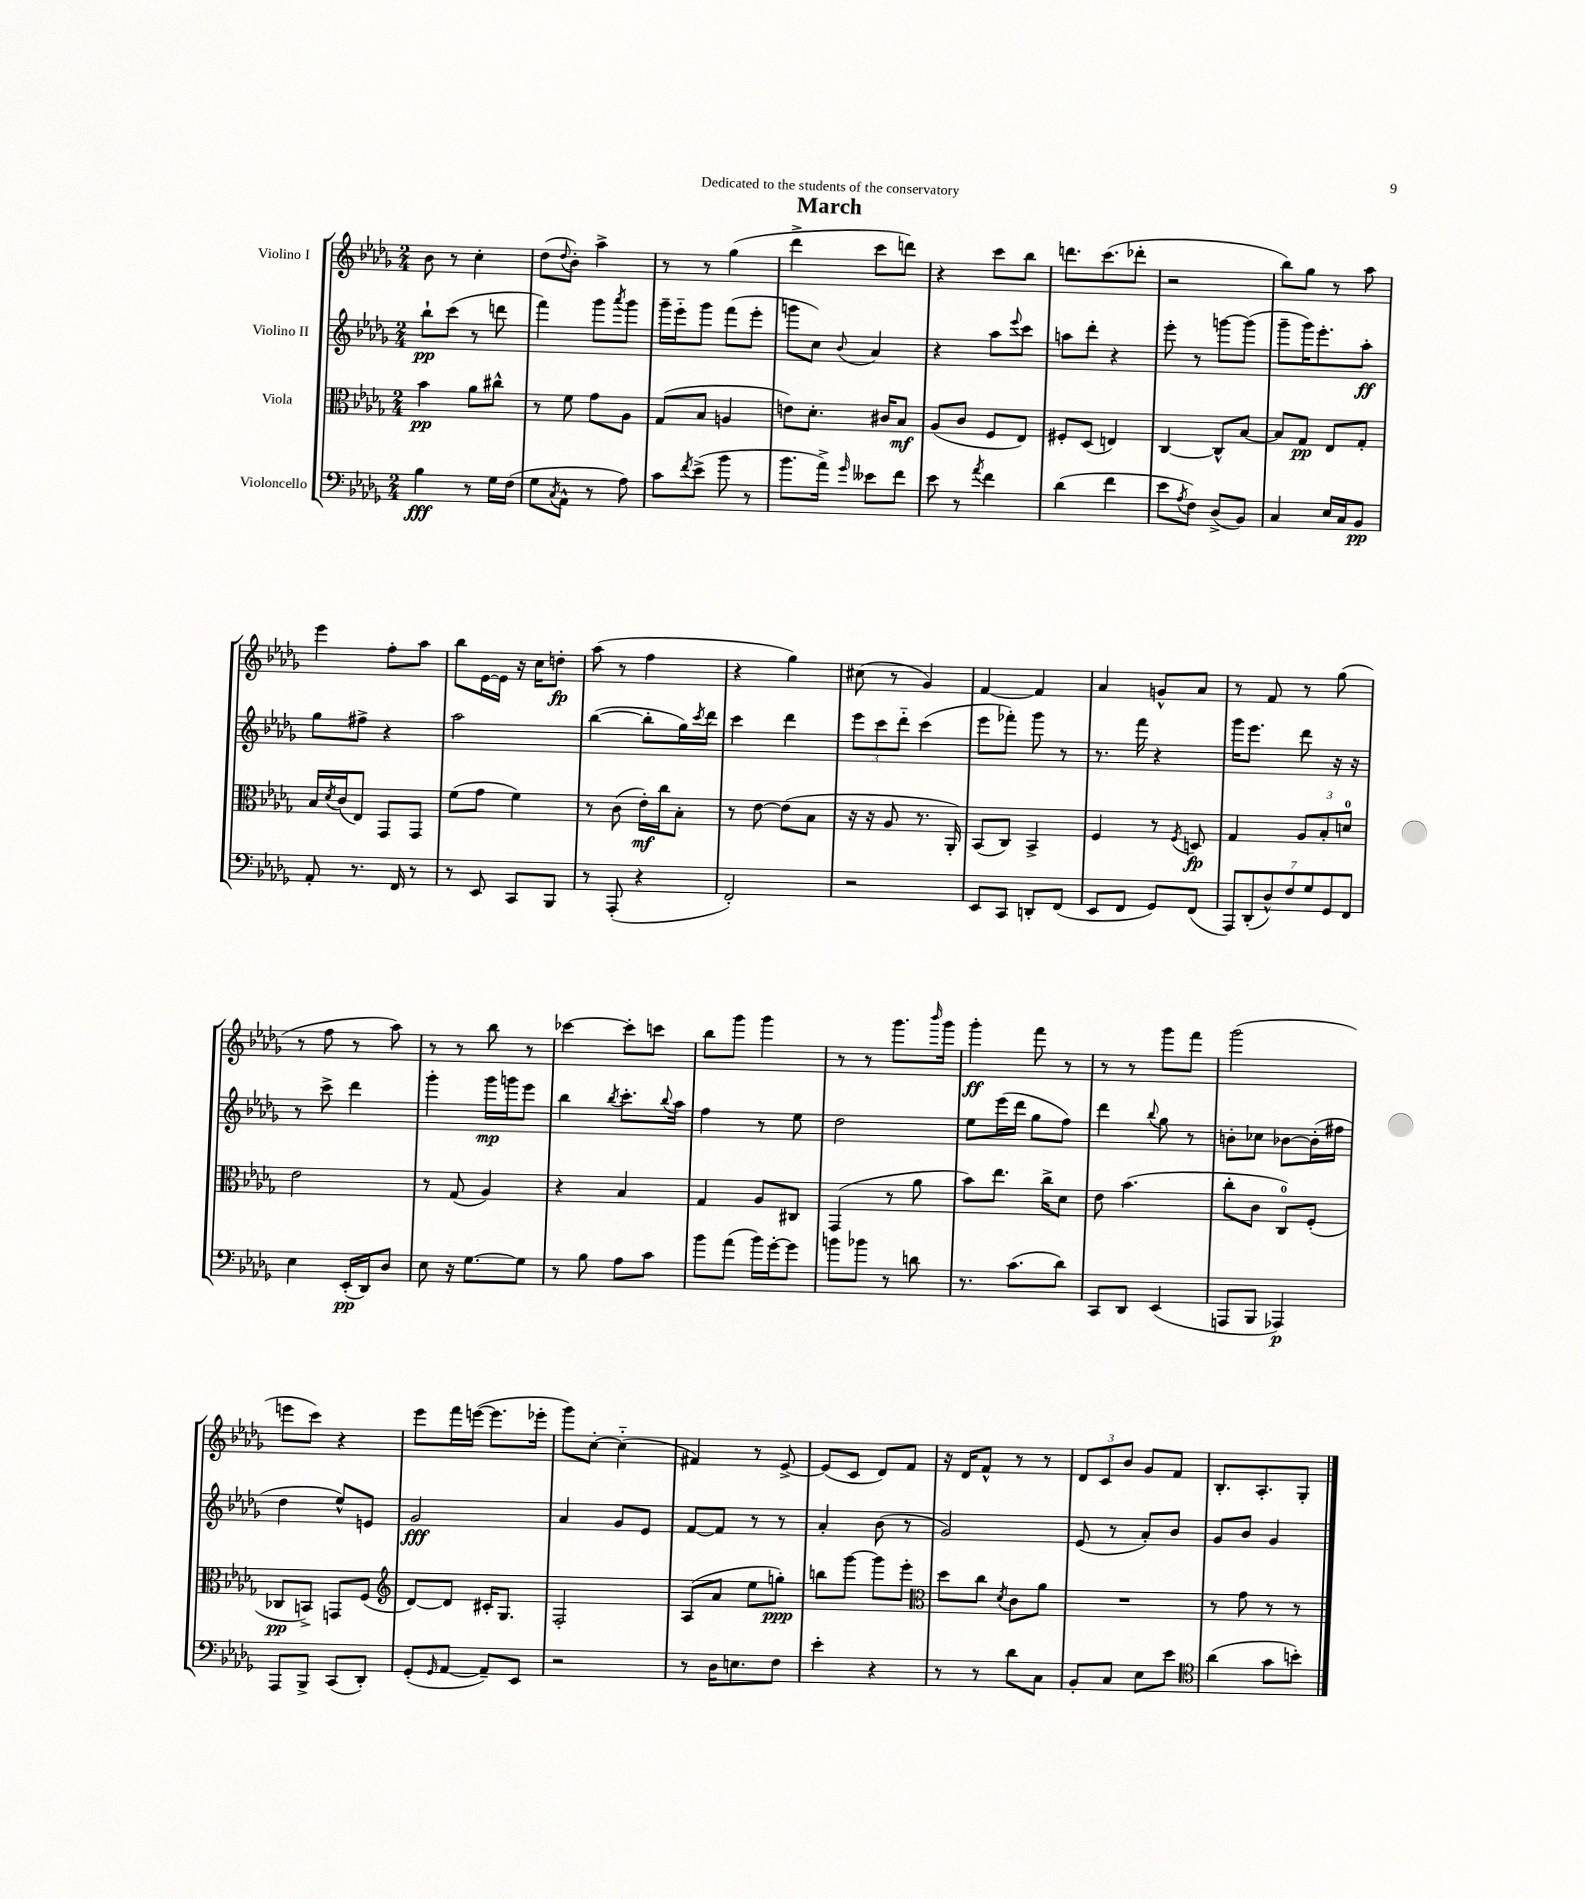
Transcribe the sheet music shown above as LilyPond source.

\header { title = "March" dedication = "Dedicated to the students of the conservatory" }
<<
\new StaffGroup <<
\new Staff = "s0" \with { instrumentName = "Violino I" } {
    \clef treble \key des \major \numericTimeSignature \time 2/4
    bes'8 r8 c''4-. |
    des''8( \appoggiatura { des''8 } bes'8-.) aes''4-> |
    r8 r8 ges''4( |
    des'''4-> c'''8 d'''8) |
    r4 c'''8 bes''8 |
    d'''8. c'''8.( des'''8-. |
    r2 |
    bes''8) ges''8 r8 aes''8 |
    ees'''4 f''8-. aes''8 |
    bes''8 ees'16~ ees'16 r16 c''16 d''8-.\fp |
    aes''8( r8 f''4 |
    r4 ges''4) |
    cis''8( r8 ges'4) |
    f'4~ f'4 |
    aes'4 g'8-^ aes'8 |
    r8 f'8 r8 ges''8( |
    r8 f''8 r8 aes''8) |
    r8 r8 bes''8 r8 |
    ces'''4~ ces'''8-. c'''8 |
    bes''8 ges'''8 ges'''4 |
    r8 r8 ges'''8. \grace { bes'''16 } ges'''16 |
    ges'''4-.\ff f'''8 r8 |
    r8 r8 ges'''8 f'''8 |
    ges'''2( |
    e'''8 c'''8) r4 |
    ees'''8 f'''16 e'''16~( e'''8. ees'''16-. |
    ges'''8) c''8~-. c''4-_( |
    fis'4) r8 ees'8~-> |
    ees'8( c'8 des'8) f'8 |
    r16 des'16 f'8-^ r8 r8 |
    \tuplet 3/2 { des'8 c'8 bes'8 } ges'8 f'8 |
    bes8.-. aes8.-. ges8-. \bar "|." |
}
\new Staff = "s1" \with { instrumentName = "Violino II" } {
    \clef treble \key des \major \numericTimeSignature \time 2/4
    bes''8-!\pp c'''8( r8 d'''8 |
    f'''4) ges'''8 \acciaccatura { aes'''8 } ges'''8 |
    ges'''16-- ees'''16-_ ges'''8 f'''8( ees'''8-. |
    g'''8 c''8) \appoggiatura { bes'8 } aes'4 |
    r4 aes''8 \appoggiatura { ees'''8 } c'''8 |
    a''8 des'''8-. r4 |
    ees'''8-. r8 g'''8~ g'''8( |
    ges'''8-- ges'''16) ees'''8.-. aes''8-.\ff |
    ges''8 fis''8-> r4 |
    aes''2 |
    bes''4~( bes''8-. ges''16) \acciaccatura { c'''8 } des'''16 |
    c'''4 des'''4 |
    \tuplet 3/2 { ees'''8 c'''8 des'''8-_ } c'''4( |
    ees'''8 fes'''8-.) ges'''8 r8 |
    r8. f'''16 r4 |
    ges'''16 ees'''8. des'''8 r16 r16 |
    r8 c'''8-> des'''4 |
    ges'''4-. ges'''16\mp g'''16 ees'''8 |
    bes''4 \acciaccatura { bes''8 } c'''8.-. \appoggiatura { bes''8 } aes''16 |
    f''4 r8 ees''8 |
    des''2 |
    ees''8 ees'''16( des'''16 ges''8 f''8) |
    des'''4 \appoggiatura { bes''8 } ges''8 r8 |
    b'8-. ces''8 bes'8~ bes'16-.( fis''16 |
    des''4 ees''8-^) e'8 |
    ges'2\fff |
    aes'4 ges'8 ees'8 |
    f'8~ f'8 r8 r8 |
    aes'4-. bes'8( r8 |
    ges'2) |
    ees'8( r8 aes'8-.) bes'8 |
    ges'8 bes'8 ges'4 \bar "|." |
}
\new Staff = "s2" \with { instrumentName = "Viola" } {
    \clef alto \key des \major \numericTimeSignature \time 2/4
    bes'4\pp aes'8 cis''8-^ |
    r8 f'8 ges'8 aes8 |
    ges8( bes8 a4 |
    e'8) des'8.-. cis'16 bes8\mf |
    aes8( c'8 f8 ees8) |
    fis8-. des8( e4) |
    c4~ c8-^ bes8~ |
    bes8 ges8\pp ees8 ges8-. |
    bes16 \acciaccatura { des'8 } c'16( ees8) ges,8 ges,8 |
    f'8( ges'8 f'4) |
    r8 c'8( ees'16-.\mf) c''16 bes8-. |
    r8 ees'8~ ees'8( bes8 |
    r16 r16 aes8 r8. aes,16-.) |
    bes,8( c8) bes,4-> |
    f4 r8 \acciaccatura { f8 } d8\fp |
    ges4 \tuplet 3/2 { aes8 bes8-. d'8-0 } |
    ees'2 |
    r8 ges8( aes4) |
    r4 bes4 |
    ges4 aes8 cis8 |
    ges,4( r8 aes'8 |
    bes'8) ees''8. c''16-> des'8 |
    ees'8 bes'4.( |
    c''8-. c'8 c8-0) f8-.( |
    ces8\pp b,8->) g,8 f8( |
    \clef treble des'8~) des'8 cis'16-. ges8. |
    f2-. |
    aes8( aes'8 ees''8 g''8-.\ppp) |
    b''8 ges'''8~ ges'''8 ees'''8-. |
    \clef alto des''8 c''8 \acciaccatura { des'8 } c'8 aes'8 |
    R2 |
    r8 ges'8 r8 r8 \bar "|." |
}
\new Staff = "s3" \with { instrumentName = "Violoncello" } {
    \clef bass \key des \major \numericTimeSignature \time 2/4
    bes4\fff r8 ges16 f16( |
    ges8 \acciaccatura { c8 } aes,8-^ r8 aes8) |
    c'8 \acciaccatura { f'8 } ees'8->( bes'8 r8 |
    bes'8. aes'16->) \grace { ges'16 } eeses'8 f'8 |
    ees'8 r8 \acciaccatura { aes'8 } f'4 |
    des'4( f'4 |
    ees'8 \acciaccatura { aes8 } f8) des8->( bes,8) |
    c4 ees16 c16 bes,8\pp |
    aes,8-. r8. f,16 r8 |
    r8 ees,8 c,8 bes,,8 |
    r8 aes,,8-.( r4 |
    f,2-.) |
    r2 |
    ees,8 c,8 d,8-. f,8( |
    ees,8 f,8 ges,8) f,8( |
    \tuplet 7/4 { aes,,8) des,8-.( des8-^) f8 ges8 ges,8 f,8 } |
    ees4 ees,16-.\pp( des,16) des8 |
    ees8 r16 ges8.~ ges8 |
    r8 bes8 aes8 c'8 |
    bes'8 aes'8( bes'16) ges'16~-. ges'8 |
    b'8 bes'8 r8 d'8 |
    r8. c'8.( des'8) |
    c,8 des,8 ees,4( |
    a,,8 bes,,8 aes,,4\p) |
    aes,,8 bes,,8-> c,8( des,8-.) |
    ges,8-.( \grace { ges,16 } aes,8~ aes,8--) ees,8 |
    r2 |
    r8 des16 e8. f8 |
    ees'4-. r4 |
    r8 r8 des'8 c8 |
    bes,8-. c8 ees8 ees'8 |
    \clef tenor aes'4( ges'8 b'8-.) \bar "|." |
}
>>
>>
\layout { \context { \Score \remove "Bar_number_engraver" } }
